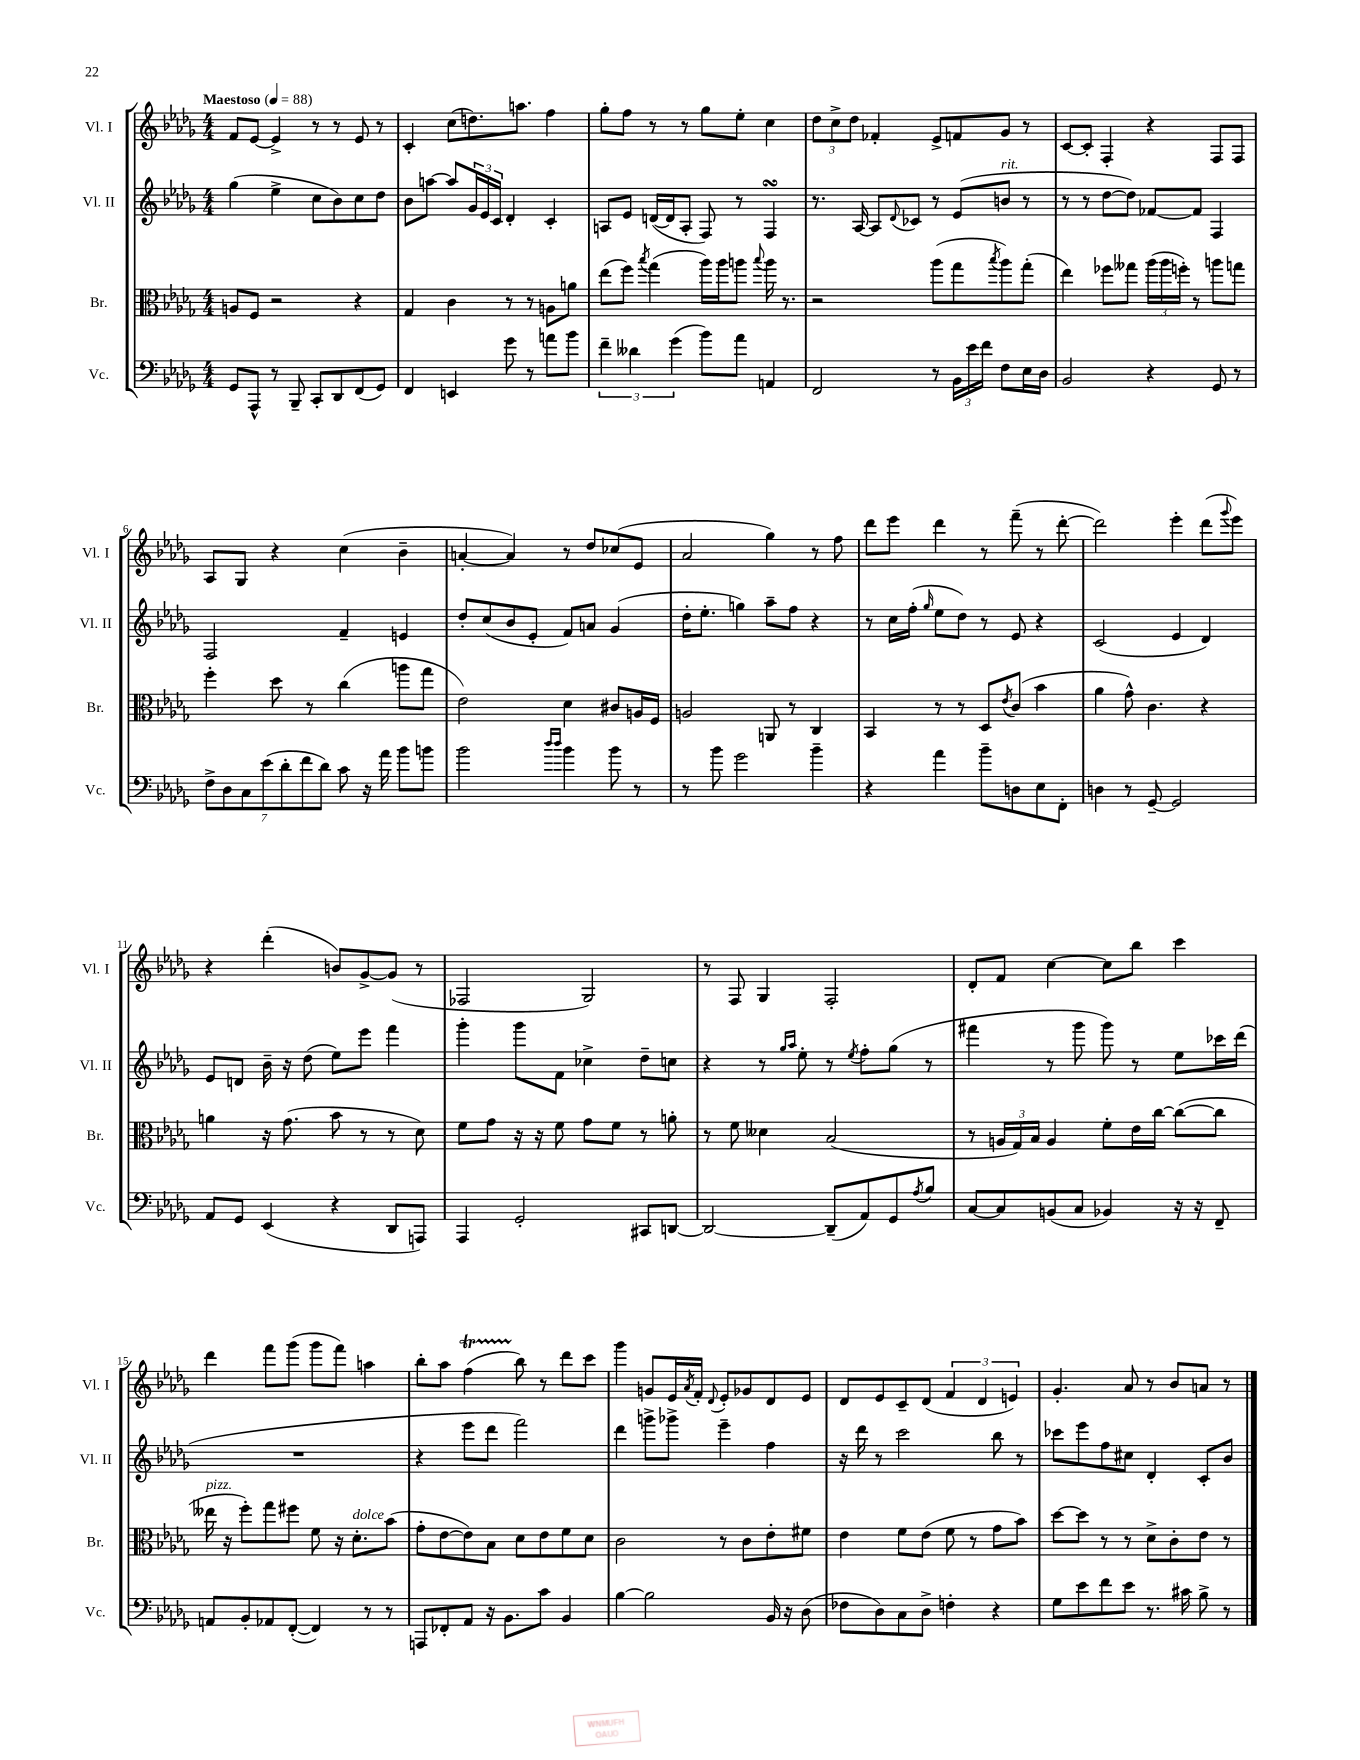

**kern	**kern	**kern	**kern
*staff4	*staff3	*staff2	*staff1
*clefF4	*clefC3	*clefG2	*clefG2
*k[b-e-a-d-g-]	*k[b-e-a-d-g-]	*k[b-e-a-d-g-]	*k[b-e-a-d-g-]
*M4/4	*M4/4	*M4/4	*M4/4
*MM88	*MM88	*MM88	*MM88
8GG-/L	8A/L	(4gg-\	8f/L
8AAA-^^/J	8F/J	.	[8e-/J
8r	2r	4ee-^\	4e-^/]
8BBB-~/	.	.	.
8CC'/L	.	8cc\L	8r
8DD-/	.	8b-\)	8r
(8FF/	4r	8cc\	8e-/
8GG-/J)	.	8dd-\J	8r
=	=	=	=
4FF/	4G-/	8b-\L	4c'/
.	.	[8aa\J	.
4EE/	4c\	8aa/]L	(8cc\L
.	.	24g-/L	8.dd\)
.	.	24e-/	.
.	.	24c/JJ	.
8g-\	8r	4d-'/	.
.	.	.	8.aa\J
8r	8r	.	.
8a\L	8A\L	4c'/	4ff\
8b-\J	8a\J	.	.
=	=	=	=
6f~\	(8ee-\L	8A/L	8gg-'\L
.	8ff\J)	8e-/J	8ff\J
6d--\	.	.	.
.	8qbb-/	.	.
.	(4gg-\	([16d/LL	8r
.	.	16d/]J	.
(6g-\	.	.	.
.	.	8A'/J	8r
8b-\L)	16aa-\LL)	8F/)	8gg-\L
.	16aa-\J	.	.
8a-\J	8aa\J	8r	8ee-'\J
.	8qqbb-/	.	.
4AA/	16aa\	4F/	4cc\
.	8.r	.	.
=	=	=	=
2FF/	2r	8.r	12dd-\L
.	.	.	12cc^\
.	.	.	12dd-\J
.	.	[16A-/	.
.	.	8A-/]L	4f-'/
.	.	8qqd-/	.
.	.	8c-/J	.
8r	(8aa-\L	8r	8e-^/L
24BB-\LL	8gg-\	(8e-/L	8f/
24e-\	.	.	.
24f\JJ	.	.	.
.	8qbb-/	.	.
8F\L	8aa-\)	8b/J	8g-/J
16E-\L	(8gg-'\J	8r	8r
16D-\JJ	.	.	.
=	=	=	=
2BB-/	4ee-\)	8r	[8c/L
.	.	8r	8c'/]J
.	8ff-\L	[8dd-\L	4F'/
.	8gg--\J	8dd-\]J)	.
4r	(24aa-\LL	[8f-/L	4r
.	24aa-\	.	.
.	24ff'\JJ)	.	.
.	8r	8f-/]J	.
8GG-/	8aa\L	4F/	8F/L
8r	8gg\J	.	8F/J
=	=	=	=
14F^\L	4ff'\	2F/	8A-/L
14D-\	.	.	.
.	.	.	8G-/J
14C\	.	.	.
(14e-\	.	.	.
.	8dd-\	.	4r
14d-'\	.	.	.
14f\	.	.	.
.	8r	.	.
14d-\J)	.	.	.
8c\	(4cc\	4f~/	(4cc\
16r	.	.	.
16a-\	.	.	.
8b-\L	8aa\L	4e/	4b-~\
8b\J	8gg-\J	.	.
=	=	=	=
2b-\	2e-\)	8dd-'/L	[4a'/
.	.	(8cc/	.
.	.	8b-/	4a/])
.	.	8e-'/J	.
16qqdd-/LL	.	.	.
16qqdd-/JJ	.	.	.
4b-\	4d-\	8f/L)	8r
.	.	8a/J	8dd-/L
8b-\	8c#/L	(4g-/	(8cc-/
8r	16A/L	.	8e-/J
.	16F/JJ	.	.
=	=	=	=
8r	2A/	16dd-'\LK	2a-/
.	.	8.ee-'\J	.
8b-\	.	.	.
2g-\	.	4gg\)	.
.	8AA/	8aa-~\L	4gg-\)
.	8r	8ff\J	.
4b-~\	4C/	4r	8r
.	.	.	8ff\
=	=	=	=
4r	4BB-/	8r	8ddd-\L
.	.	16cc\LL	8eee-\J
.	.	(16ff'\JJ	.
.	.	16qqgg-/	.
4a-\	8r	8ee-\L	4ddd-\
.	8r	8dd-\J)	.
8b-~\L	8D-/L	8r	8r
.	8qe-/	.	.
8D\	(8c/J	8e-/	(8fff~\
8E-\	4b-\	4r	8r
8FF'\J	.	.	[8ddd-'\
=	=	=	=
4D\	4a-\	(2c/	2ddd-\])
8r	8g-^^\)	.	.
[8GG-~/	4.c\	.	.
2GG-/]	.	4e-/	4eee-'\
.	4r	4d-/)	(8ddd-\L
.	.	.	8qqggg-/
.	.	.	8eee-\J)
=	=	=	=
8AA-/L	4a\	8e-/L	4r
8GG-/J	.	8d/J	.
(4EE-/	16r	16b-~\	(4ddd-'\
.	(8.g-\	16r	.
.	.	(8dd-\	.
4r	8b-\	8ee-\L)	8b/L)
.	8r	8eee-\J	[8g-^/
8DD-/L	8r	4fff\	(8g-/]J
8AAA/J)	8d-\)	.	8r
=	=	=	=
4AAA-/	8f\L	4ggg-'\	2F-/
.	8g-\J	.	.
2GG-'/	16r	8ggg-\L	.
.	16r	.	.
.	8f\	8f\J	.
.	8g-\L	4cc-^\	2G-/)
.	8f\J	.	.
8CC#/L	8r	8dd-~\L	.
[8DD/J	8a'\	8cc\J	.
=	=	=	=
2DD/_	8r	4r	8r
.	8f\	.	8F/
.	4d--\	8r	4G-/
.	.	16qqgg-/LL	.
.	.	16qqaa-/JJ	.
.	.	8ee-'\	.
(8DD~/]L	(2B-/	8r	2F'/
.	.	8qee-/	.
8AA-/)	.	8ff'\L	.
8GG-/	.	(8gg-\J	.
8qA-/	.	.	.
8B-/J	.	8r	.
=	=	=	=
[8C/L	8r	4fff#\	8d-'/L
8C/]	24A/LL	.	8f/J
.	24G-/)	.	.
.	24B-/JJ	.	.
(8BB/	4A/	8r	[4cc\
8C/J	.	8ggg-\	.
4BB-/)	8f'\L	8ggg-\)	8cc\]L
.	16e-\L	8r	8bb-\J
.	[16cc\JJ	.	.
16r	(8cc\_L	8ee-\L	4ccc\
16r	.	.	.
8FF~/	8cc\]J	16ccc-\L	.
.	.	(16ddd-\JJ	.
=	=	=	=
8AA/L	16ee--\	1r	4ddd-\
.	16r	.	.
8BB-'/	8ff'\L)	.	.
8AA-/	8gg-\	.	8fff\L
([8FF'/J	8ff#\J	.	(8ggg-\J
4FF/])	8f\	.	8ggg-\L
.	16r	.	8fff\J)
.	8.d-'\L	.	.
8r	.	.	4aa\
8r	(8b-\J	.	.
=	=	=	=
8AAA/L	8g-'\L	4r	8bb-'\L
8FF-'/	[8e-\	.	8aa-\J
8AA-/J	8e-\])	8eee-\L	(4ff\
16r	8B-\J	8ddd-\J	.
8.BB-\L	.	.	.
.	8d-\L	2fff\)	8bb-\)
8c\J	8e-\	.	8r
4BB-/	8f\	.	8ddd-\L
.	8d-\J	.	8ccc\J
=	=	=	=
[4B-\	2c\	4ddd-\	4ggg-\
2B-\]	.	8ggg^\L	8g/L
.	.	8ggg-^\J	16e-/L
.	.	.	8qa-/
.	.	.	16f'/JJ
.	.	.	8qqd-/
.	8r	4eee-~\	8e-'/L
.	8c\L	.	8g-/
16BB-/	8e-'\	4ff\	8d-/
16r	.	.	.
(8D-\	8f#\J	.	8e-/J
=	=	=	=
8F-\L	4e-\	16r	8d-/L
.	.	16ddd-\	.
8D-\)	.	8r	8e-/
8C\	8f\L	2ccc\	8c~/
8D-^\J	(8e-\J	.	(8d-/J
4F'\	8f\	.	6f/
.	8r	.	.
.	.	.	6d-/
4r	8g-\L	8bb-\	.
.	.	.	6e/)
.	8b-\J)	8r	.
=	=	=	=
8G-\L	[8dd-\L	8ccc-\L	4.g-'/
8e-\	8dd-\]J	8eee-\	.
8f\	8r	8ff\	.
8e-\J	8r	8cc#\J	8a-/
8.r	8d-^\L	4d-'/	8r
.	8c'\	.	8b-/L
16c#\	.	.	.
8B-^\	8e-\J	8c'/L	8a/J
8r	8r	8b-/J	8r
==	==	==	==
*-	*-	*-	*-
